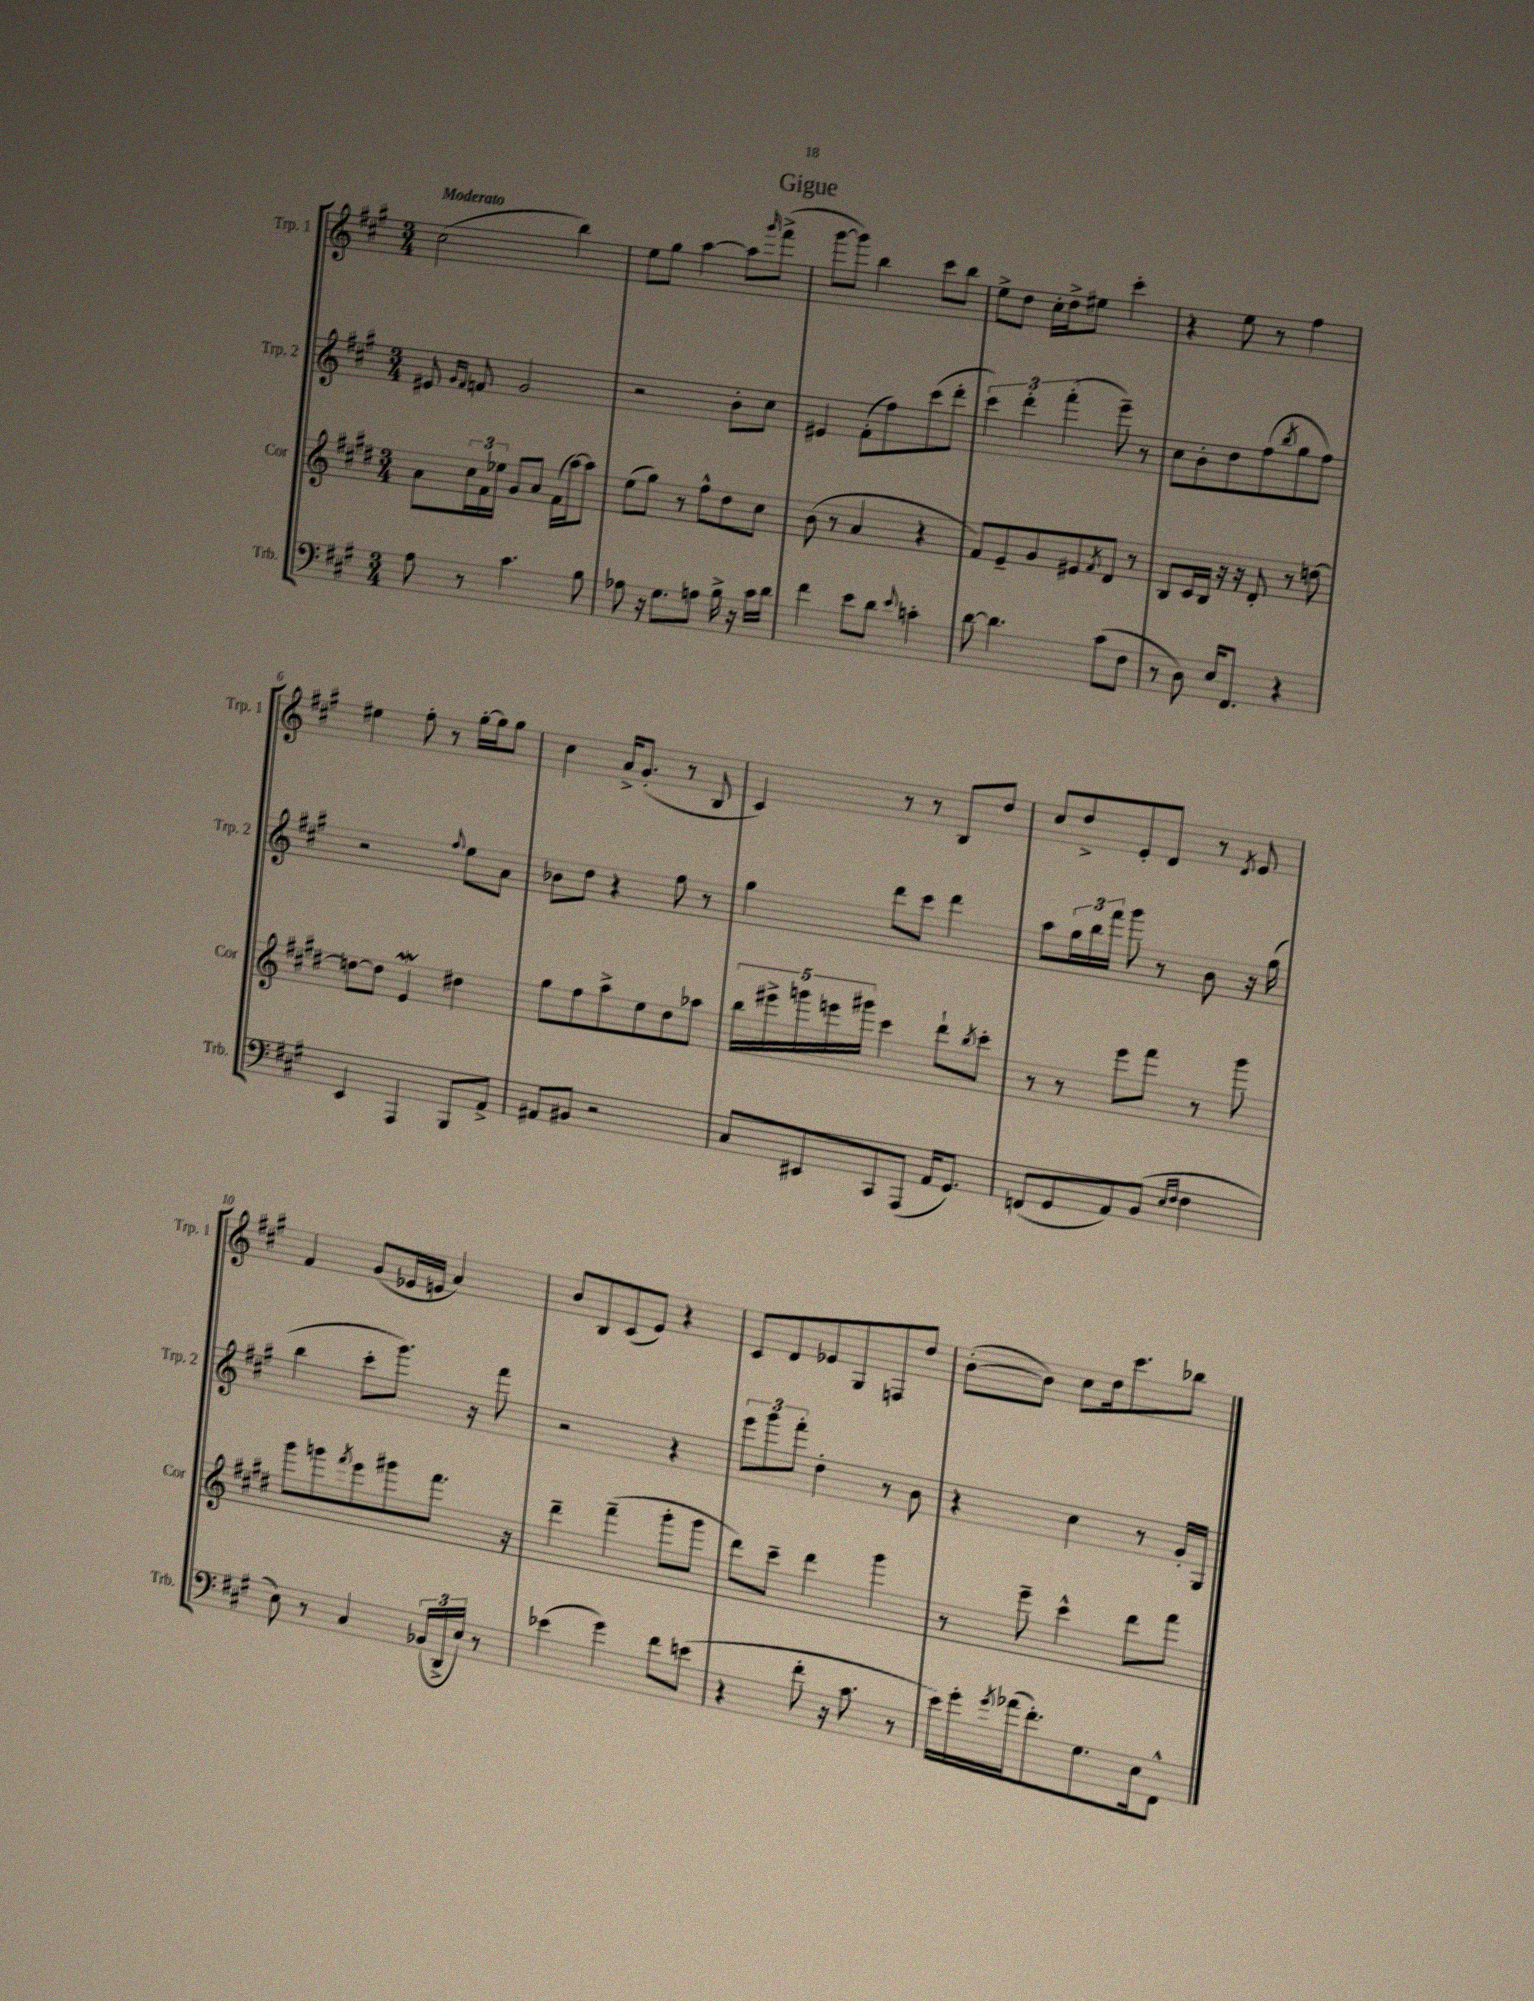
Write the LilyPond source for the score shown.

\header { title = "Gigue" }
<<
\new StaffGroup <<
\new Staff = "s0" \with { instrumentName = "Trp. 1" shortInstrumentName = "Trp. 1" } {
    \clef treble \key a \major \numericTimeSignature \time 3/4 \tempo "Moderato"
    cis''2( b''4) |
    e''8 gis''8 a''4~ a''8 \grace { gis'''16 } fis'''8->( |
    gis'''8~ gis'''8) b''4 cis'''8 b''8 |
    e''8-> d''8 cis''16-. d''16-> eis''8 cis'''4-. |
    r4 e''8 r8 fis''4 |
    eis''4 fis''8-. r8 gis''16~-. gis''16 gis''8 |
    cis''4 a'16-> gis'8.-.( r8 b8 |
    cis'4) r8 r8 b8 d''8 |
    cis''8 d''8-> e'8-. d'8 r8 \acciaccatura { d'8 } e'8 |
    fis'4 gis'8( ees'16 e'16 a'4) |
    b'8 b8 cis'8( e'8) r4 |
    cis'8 d'8 ees'8 gis8 f8 d''8 |
    b'8~-.( b'8) cis''8 d''16 cis'''8. bes''8 \bar "|." |
}
\new Staff = "s1" \with { instrumentName = "Trp. 2" shortInstrumentName = "Trp. 2" } {
    \clef treble \key a \major \numericTimeSignature \time 3/4
    eis'8 \grace { gis'16 fis'16 } f'8 gis'2 |
    r2 b'8-. cis''8 |
    eis'4 fis'8-.( fis''8) cis'''8( d'''8-. |
    \tuplet 3/2 { cis'''4) d'''4-. fis'''4-.( } e'''8--) r8 |
    cis''8 b'8-. d''8 fis''8( \acciaccatura { b''8 } gis''8 fis''8) |
    r2 \appoggiatura { fis''8 } e''8 a'8 |
    bes'8 d''8 r4 fis''8 r8 |
    gis''4 d'''8 cis'''8 d'''4 |
    a''8 \tuplet 3/2 { gis''16 b''16 fis'''16 } gis'''8 r8 b'8 r16 gis''16( |
    b''4 cis'''8-. gis'''8.) r16 fis'''8 |
    r2 r4 |
    \tuplet 3/2 { e'''8 gis'''8 fis'''8-. } d''4-. r8 b'8 |
    r4 cis''4 r8 gis'16-. gis16 \bar "|." |
}
\new Staff = "s2" \with { instrumentName = "Cor" shortInstrumentName = "Cor" } {
    \clef treble \key e \major \numericTimeSignature \time 3/4
    a'8 \tuplet 3/2 { cis''16 fis'16 ees''16 } gis'8 a'8 fis'16( a''16~) a''8 |
    e''8( gis''8) r8 fis''8-^ dis''8 cis''8 |
    b'8( r8 a'4 r4 |
    fis'8) e'8-- gis'8 eis'8 \acciaccatura { fis'8 } dis'8 r8 |
    b8 cis'16 b16 r16 r16 dis'8-. r8 d''8~ |
    d''8~ d''8 e'4\mordent dis''4 |
    gis''8 fis''8 a''8-> e''8 dis''8 aes''8 |
    \tuplet 5/4 { b''16 eis'''16-> g'''16 e'''16 gis'''16 } cis'''4 dis'''8-! \acciaccatura { b''8 } cis'''8-. |
    r8 r8 e'''8 fis'''8 r8 gis'''8 |
    gis'''8 g'''8 \acciaccatura { fis'''8 } e'''8 gis'''8 fis'''8. r16 |
    dis'''4-- fis'''4--( gis'''8-. gis'''8 |
    dis'''8) cis'''8-- dis'''4 gis'''4 |
    r8 e'''8-- cis'''4-^ dis'''8 fis'''8 \bar "|." |
}
\new Staff = "s3" \with { instrumentName = "Trb." shortInstrumentName = "Trb." } {
    \clef bass \key a \major \numericTimeSignature \time 3/4
    a8 r8 cis'4. b8 |
    aes8 r16 gis8. a8 b16-> r16 cis'16 d'16 |
    fis'4 e'8 d'8 \appoggiatura { e'8 } c'4-. |
    d'8~ d'4. cis'8( fis8 |
    r8 d8) e16 fis,8. r4 |
    e,4 a,,4 b,,8 a,8-> |
    ais,8 bis,8 r2 |
    cis8 eis,8 cis,8 a,,8( a,16 gis,8.) |
    f,8( gis,8 a,8) b,8( \grace { e16 fis16 } fis4 |
    e8) r8 cis4 \tuplet 3/2 { bes,16( d,16-> e16) } r8 |
    ees'4( gis'4) fis'8 e'8( |
    r4 fis'8-. r16 cis'8. r8 |
    e'16) gis'16-. \acciaccatura { gis'8 } aes'16( fis'8.-.) gis8. e16 fis,8-^ \bar "|." |
}
>>
>>
